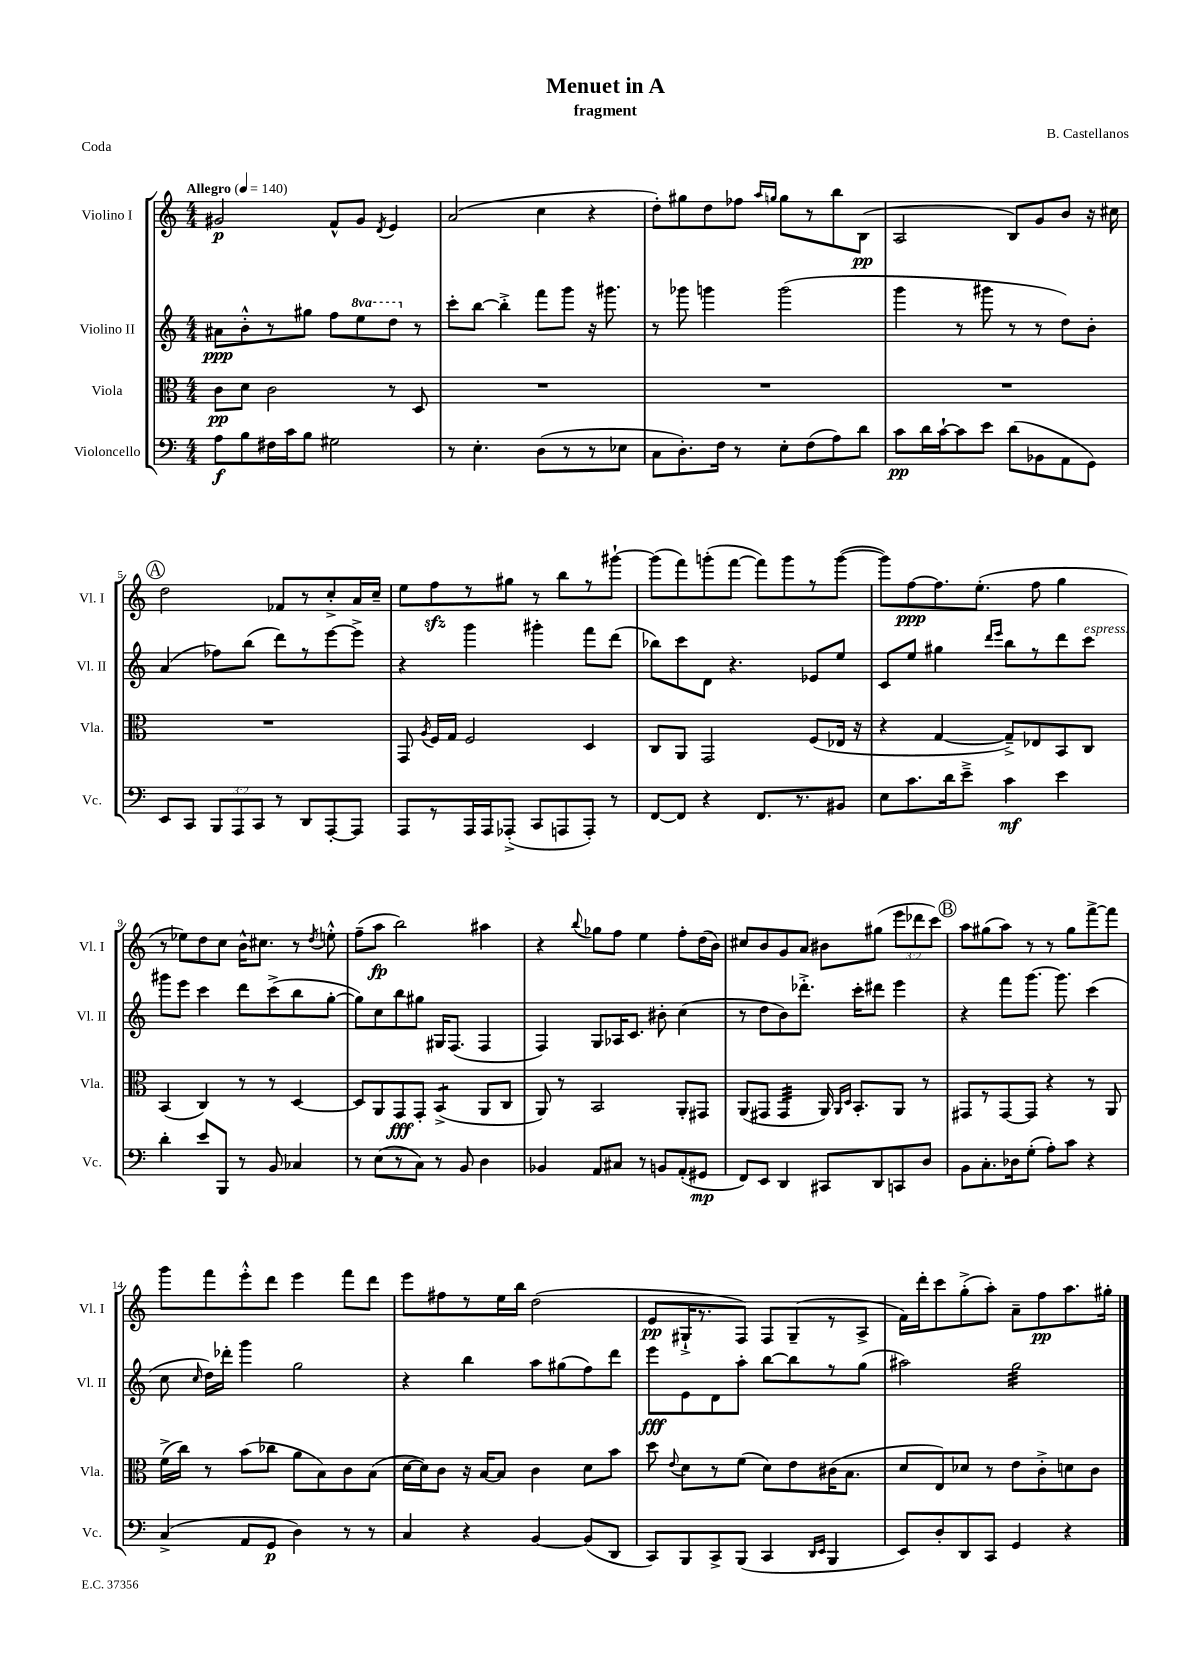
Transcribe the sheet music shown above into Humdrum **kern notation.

**kern	**kern	**kern	**kern
*staff4	*staff3	*staff2	*staff1
*clefF4	*clefC3	*clefG2	*clefG2
*k[]	*k[]	*k[]	*k[]
*M4/4	*M4/4	*M4/4	*M4/4
*MM140	*MM140	*MM140	*MM140
8A\L	8c\L	8a#\L	2g#/
8B\	8d\J	8b'^^\	.
16F#\L	2c\	8r	.
16c\J	.	.	.
8B\J	.	8gg#\J	.
2G#\	.	8ff\L	8f^^/L
.	.	8eee\	8g#/J
.	.	.	8qd/
.	8r	8ddd\J	4e/
.	8D/	8r	.
=	=	=	=
8r	1r	8ccc'\L	(2a/
4.E'\	.	[8bb\J	.
.	.	4bb'^\]	.
(8D\L	.	8fff\L	4cc\
8r	.	8ggg\J	.
8r	.	16r	4r
.	.	8.ggg#\	.
8E-\J	.	.	.
=	=	=	=
8C\L	1r	8r	8dd'\L)
8.D'\)	.	8ggg-\	8gg#\
.	.	4ggg\	8dd\
16F\Jk	.	.	.
8r	.	.	8ff-\J
.	.	.	16qqaa/LL
.	.	.	16qqgg/JJ
8E'\L	.	(2ggg\	8gg\L
(8F\	.	.	8r
8A\)	.	.	8bb\
8d\J	.	.	(8B\J
=	=	=	=
8c\L	1r	4ggg\	2A/
16d\L	.	.	.
[16c`\J	.	.	.
8c\]	.	8r	.
8e\J	.	8ggg#\	.
(8d\L	.	8r	8B/L)
8BB-\	.	8r	8g/
8AA\	.	8dd\L)	8b/J
8GG\J)	.	8b'\J	16r
.	.	.	16cc#\
=	=	=	=
8EE/L	1r	(4a/	2dd\
8CC/J	.	.	.
12BBB/L	.	8ff-\L)	.
12AAA/	.	.	.
.	.	(8bb\J	.
12CC/J	.	.	.
8r	.	8ddd\L)	8f-/L
8DD/L	.	8r	8r
[8AAA'/	.	[8eee\	8cc'^/
8AAA/]J	.	8eee^\]J	16a/L
.	.	.	16cc~/JJ
=	=	=	=
8AAA/L	8GG/	4r	8ee\L
.	8qA/	.	.
8r	16F/LL	.	8ff\
.	16G/JJ	.	.
16AAA/L	2F/	4ggg\	8r
16AAA/J	.	.	.
(8AAA-'^/J	.	.	8gg#\J
8CC/L	.	4ggg#'\	8r
8AAA/	.	.	8bb\L
8AAA'/J)	4D/	8fff\L	8r
8r	.	(8ddd\J	[8ggg#`\J
=	=	=	=
[8FF/L	8C/L	8bb-\L)	(8ggg#\]L
8FF/]J	8AA/J	8ccc\	8fff\)
4r	2GG/	8d\J	(8ggg'\
.	.	4.r	[8fff\J
8.FF/L	.	.	8fff\]L)
.	.	.	8ggg\
8.r	.	.	.
.	(8F/L	8e-/L	8r
8BB#/J	16E-/Jk	8ee/J	([8ggg\J
.	16r	.	.
=	=	=	=
8E\L	4r	8c/L	8ggg\]L)
8.c\	.	8ee/J	[8ff\
.	[4G/	4gg#\	8.ff\]
16d\k	.	.	.
8e~^\J	.	.	.
.	.	.	(8.ee'\J
.	.	16qqddd/LL	.
.	.	16qqeee/JJ	.
4c\	8G~^/]L)	8bb\L	.
.	8E-/	8r	8ff\
4e\	8BB/	8ddd\	4gg\
.	8C/J	8ccc\J	.
=	=	=	=
4d'\	(4BB/	8ggg#\L	8r
.	.	8eee\J	8ee-\L)
8e/L	4C/)	4ccc\	8dd\
8BBB/J	.	.	8cc\J
8r	8r	8ddd\L	16b^^\LK
.	.	.	8.cc#\J
8BB/	8r	(8ccc^\	.
4C-/	[4D/	8bb\	8r
.	.	.	8qdd/
.	.	[8gg'\J	8ee'^^\
=	=	=	=
8r	8D/]L	8gg\]L)	(8ff~\L
(8E\L	8AA/	8cc\	8aa\J
8r	8GG/	8bb\	2bb\)
8C\J)	8GG'/J	8gg#\J	.
8r	(4BB^/	16G#/LK	.
.	.	(8.F/J	.
8BB/	.	.	.
4D\	8AA/L	4F/	4aa#\
.	8C/J	.	.
=	=	=	=
4BB-/	8AA/)	4F/)	4r
.	8r	.	.
.	.	.	8qqbb/
8AA/L	2BB/	8G/L	8gg-\L
8C#/J	.	16A-/K	8ff\J
.	.	8.c/J	.
8r	.	.	4ee\
8BB/L	.	8b#'\	.
(8AA'/	8AA'/L	(4cc\	8ff'\L
8GG#/J	8GG#/J	.	(16dd\L
.	.	.	16b\JJ)
=	=	=	=
8FF/L)	(8AA/L	8r	8cc#/L
8EE/J	8GG#/J	8dd\L	8b/
4DD/	4GG#/	8b\)	8g/
.	.	8.ddd-'^\J	8a/J
8CC#/L	16AA/)	.	8b#\L
.	16qqAA/LL	.	.
.	16qqD/JJ	.	.
.	8.BB'/L	16ccc'\LK	.
8DD/	.	8ddd#\J	(8gg#\J
8CC/	8AA/J	4eee\	12eee\L
.	.	.	12ddd-\
8D/J	8r	.	.
.	.	.	12ccc\J)
=	=	=	=
8BB\L	8GG#/L	4r	8aa\L
8.C'\	8r	.	(8gg#\
.	[8GG#/	8fff\L	8aa\J)
16D-\k	.	.	.
(8G'\J	8GG#/]J	[8.ggg\J	8r
8A'\L)	4r	.	8r
.	.	8.ggg\]	.
8c\J	.	.	8gg#\L
4r	8r	(4ccc\	[8fff^\
.	8AA/	.	8fff\]J
=	=	=	=
(4C^/	(16f^\LL	8cc\	8ggg\L
.	16cc\JJ)	.	.
.	.	16qqcc/	.
.	8r	16dd\LL)	8fff\
.	.	16ddd-'\JJ	.
8AA/L	(8b\L	4ggg\	8eee'^^\
8GG/J	8cc-\J	.	8ddd\J
4D\)	8a\L	2gg\	4eee\
.	8B\)	.	.
8r	8c\	.	8fff\L
8r	(8B\J	.	8ddd\J
=	=	=	=
4C/	[16d\LL	4r	8eee\L
.	16d\]J)	.	.
.	8c\J	.	8ff#\
4r	16r	4bb\	8r
.	[16B/LK	.	.
.	8B/]J	.	16ee\L
.	.	.	16bb\JJ
[4BB/	4c\	8aa\L	(2dd\
.	.	(8gg#\	.
(8BB/]L	8d\L	8ff\)	.
8DD/J	8b\J	8ddd\J	.
=	=	=	=
8CC/L)	8dd\	8eee\L	8e/L
.	8qqe/	.	.
8BBB/	8d\L	8e\	16G#`^/K
.	.	.	8.r
8CC^/	8r	8d\	.
(8BBB/J	(8f\J	8aa'\J	8F/J)
4CC/	8d\L)	[8bb\L	8F/L
.	8e\	8bb\]	(8G#~/
16qqDD/LL	.	.	.
16qqEE/JJ	.	.	.
4BBB/	(16c#\K	8r	8r
.	8.B\J	.	.
.	.	(8gg\J	8A^/J
=	=	=	=
8EE/L)	8d/L	2aa#\)	16f\LL)
.	.	.	16ddd'\J
8D'/	8E/)	.	8ccc\
8DD/	8d-/J	.	(8gg'^\
8CC/J	8r	.	8aa'\J)
4GG/	8e\L	2gg\	8a~\L
.	8c'^\	.	8ff\
4r	8d\	.	8.aa\
.	8c\J	.	.
.	.	.	16gg#'\Jk
==	==	==	==
*-	*-	*-	*-
